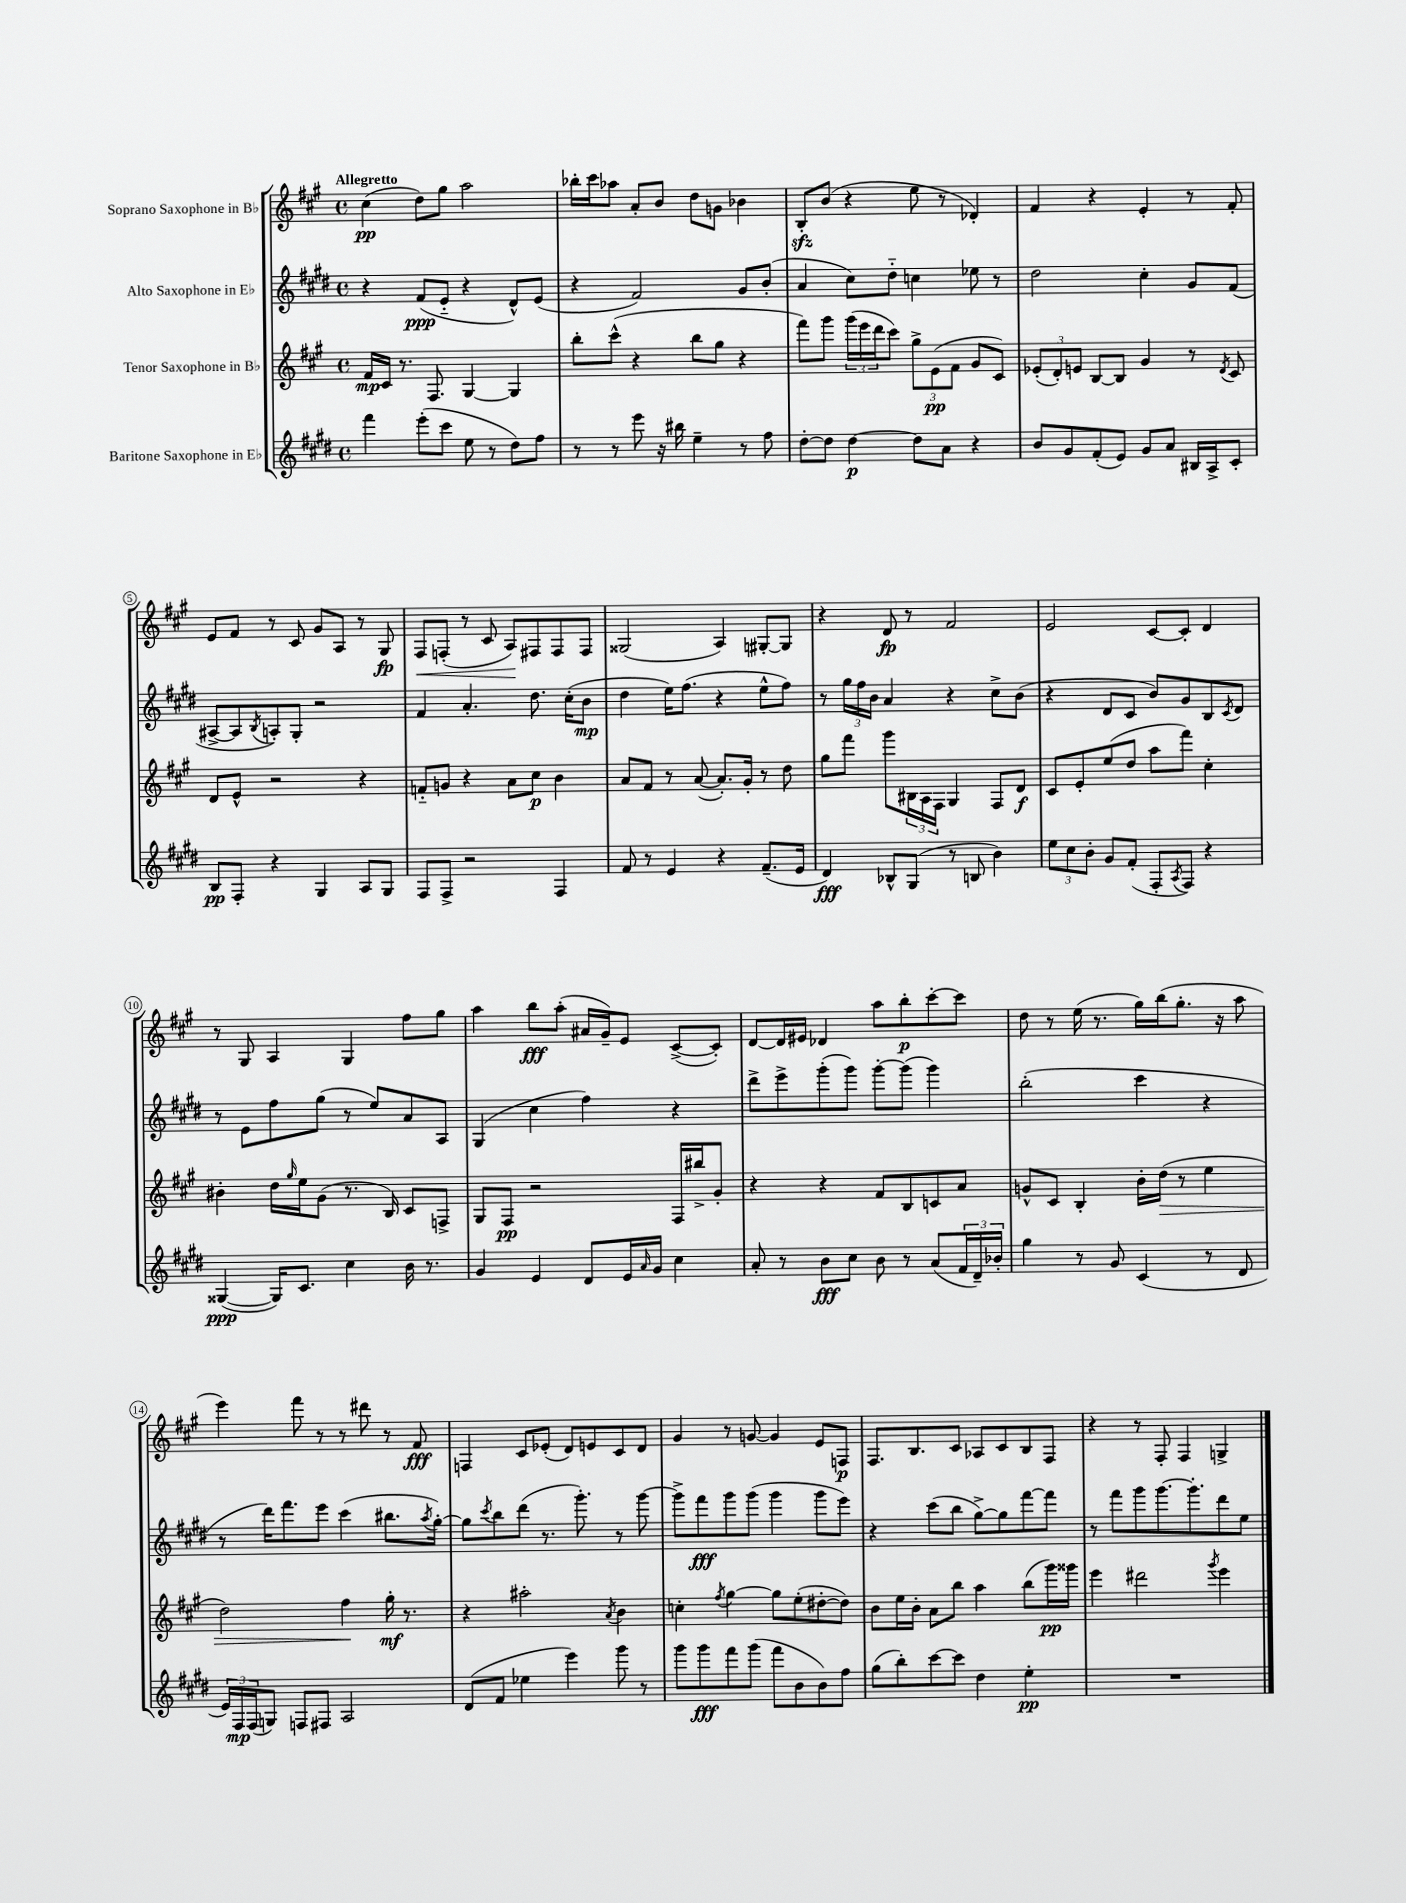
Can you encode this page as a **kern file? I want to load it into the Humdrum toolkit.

**kern	**kern	**kern	**kern
*staff4	*staff3	*staff2	*staff1
*clefG2	*clefG2	*clefG2	*clefG2
*k[f#c#g#d#]	*k[f#c#g#]	*k[f#c#g#d#]	*k[f#c#g#]
*M4/4	*M4/4	*M4/4	*M4/4
*met(c)	*met(c)	*met(c)	*met(c)
4fff#\	16f#/LL	4r	(4cc#\
.	16c#/JJ	.	.
.	8.r	.	.
(8eee'\L	.	(8f#/L	8dd\L)
.	8.F#/	.	.
8ccc#\J	.	8e'~/J	8gg#\J
8ee\	[4G#/	4r	2aa\
8r	.	.	.
8dd#\L)	4G#/]	8d#^^/L)	.
8ff#\J	.	(8e/J	.
=	=	=	=
8r	8bb'\L	4r	16bb-'\LL
.	.	.	16ccc#\J
8r	(8ccc#^^\J	.	8aa-\J
8eee\	4r	2f#/)	8a'/L
16r	.	.	8b/J
16bb#\	.	.	.
4ee~\	8bb\L	.	8dd\L
.	8gg#\J	.	8g\J
8r	4r	8g#/L	4b-\
8ff#\	.	(8b'/J	.
=	=	=	=
[8dd#'\L	8fff#\L)	4a/	8B'/L
8dd#\]J	8ggg#\J	.	(8b/J
[4dd#\	(24ggg#\LL	8cc#\L)	4r
.	24eee\	.	.
.	24ddd\J	.	.
.	8ccc#\J)	8dd#'~\J	.
8dd#\]L	12gg#^\L	4cc\	8ee\
.	(12e\	.	.
8a\J	.	.	8r
.	12f#\J	.	.
4r	8g#/L	8ee-\	4d-'/)
.	8c#/J)	8r	.
=	=	=	=
8b/L	(12e-'/L	2dd#\	4f#/
.	12d'/)	.	.
8g#/	.	.	.
.	12e/J	.	.
(8f#'/	[8B/L	.	4r
8e/J)	8B/]J	.	.
8g#/L	4g#/	4cc#'\	4e'/
8a/J	.	.	.
16B#/LL	8r	8g#/L	8r
16A^/J	.	.	.
.	8qd/	.	.
8c#'/J	8c#/	(8f#/J	8f#'/
=	=	=	=
8B/L	8d/L	[8A#^/L	8e/L
8F#'/J	8e^^/J	8A#/]	8f#/J
.	.	8qB/	.
4r	2r	8A'/)	8r
.	.	8G#'/J	8c#/
4G#/	.	2r	8g#/L
.	.	.	8A/J
8A/L	4r	.	8r
8G#/J	.	.	8G#/
=	=	=	=
8F#/L	8f'~/L	4f#/	8F#/L
8F#^/J	8g/J	.	(8F'/J
2r	4r	4.a'/	8r
.	.	.	8c#/
.	8a\L	.	8A/L)
.	8cc#\J	8.dd#\	8F#/
4F#/	4b\	.	8F#/
.	.	(16cc#'\LK	.
.	.	8b\J	8F#/J
=	=	=	=
8f#/	8a/L	4dd#\	(2G##/
8r	8f#/J	.	.
4e/	8r	16ee\LK)	.
.	.	(8.ff#\J	.
.	([8a/	.	.
4r	8.a'/]L)	4r	4A/)
.	16g#'/Jk	.	.
(8.f#~/L	8r	8ee^^\L	[8G#'/L
.	8dd\	8ff#\J)	8G#/]J
16e/Jk	.	.	.
=	=	=	=
4d#/)	8gg#\L	8r	4r
.	8fff#\J	24gg#\LL	.
.	.	24ff#\	.
.	.	24b\JJ	.
8B-^^/L	8ggg#\L	4a/	8d/
(8G#/J	24B#\L	.	8r
.	24A\	.	.
.	24F#\JJ	.	.
8r	4G#/	4r	2f#/
8B/	.	.	.
4b\)	8F#/L	8cc#^\L	.
.	8d/J	(8b\J	.
=	=	=	=
12ee\L	8c#/L	4r	2e/
12cc#\	.	.	.
.	8e'/	.	.
12b'\J	.	.	.
8g#/L	(8ee/	8d#/L	.
(8f#'/J	8dd/J	8c#/J	.
8F#'/L	8aa\L	8b/L)	[8c#/L
8qA/	.	.	.
8F#/J)	8fff#\J)	8g#/	8c#'/]J
4r	4cc#'\	8B/	4d/
.	.	8qc#/	.
.	.	8d#/J	.
=	=	=	=
([4G##/	4b#'\	8r	8r
.	.	8e\L	8G#/
16G##/]LK)	16dd\LL	8ff#\	4A/
.	16qqgg#/	.	.
8.c#/J	16ee\J	.	.
.	(8g#\J	(8gg#\J	.
4cc#\	8.r	8r	4G#/
.	.	8ee/L)	.
.	16B/)	.	.
16b\	8c#/L	8a/	8ff#\L
8.r	.	.	.
.	8F^/J	8A/J	8gg#\J
=	=	=	=
4g#/	8G#/L	(4G#/	4aa\
.	8F#/J	.	.
4e/	2r	4cc#\	8bb\L
.	.	.	(8aa'\J
8d#/L	.	4ff#\)	16a#/LL
.	.	.	16g#~/J)
16e/L	.	.	8e/J
16qqa/	.	.	.
16g#/JJ	.	.	.
4cc#\	16F#/LL	4r	([8c#^/L
.	16bb#^/J	.	.
.	8g#'/J	.	8c#'/]J)
=	=	=	=
8a'/	4r	8ddd#^\L	[8d/L
8r	.	8eee^\	16d/]L
.	.	.	16e#/JJ
8b\L	4r	(8ggg#'\	4d-/
8cc#\J	.	8ggg#\J)	.
8b\	8f#/L	[8ggg#'\L	8aa\L
8r	8B/	(8ggg#\]J	8bb'\
(8a/L	8c/	4ggg#\)	[8ccc#'\
24f#/L	8a/J	.	8ccc#\]J
24d#~/)	.	.	.
24b-'/JJ	.	.	.
=	=	=	=
4gg#\	8g^^/L	(2bb'\	8dd\
.	8c#/J	.	8r
8r	4B'/	.	(16ee\
.	.	.	8.r
8g#/	.	.	.
(4c#/	16b'\LL	4ccc#\	16gg#\LL)
.	(16dd\JJ	.	(16bb\J
.	8r	.	8.gg#'\J
8r	4ee\	4r	.
.	.	.	16r
8d#/	.	.	8aa\
=	=	=	=
24e/LL)	2dd\)	8r	4eee\)
24F#/	.	.	.
(24F#/J	.	.	.
8G/J)	.	16ddd#\LK)	.
.	.	8.fff#\	.
8F/L	.	.	8fff#\
8F#/J	.	8eee\J	8r
2A/	4ff#\	(4ccc#\	8r
.	.	.	8ddd#\
.	16gg#'\	8.bb#\L	8r
.	8.r	.	.
.	.	.	8f#/
.	.	8qaa/	.
.	.	[16gg#'\Jk)	.
=	=	=	=
(8d#/L	4r	8gg#\]L	4F/
.	.	8qccc#/	.
8f#/J	.	8bb\	.
4ee-\	2aa#'\	(8ddd#\J	8c#/L
.	.	8.r	(8e-'/J
4eee\)	.	.	8d/L)
.	.	8.ggg#'\)	.
.	.	.	8e/
.	8qa/	.	.
8ggg#\	4b\	8r	8c#/
8r	.	[8ggg#\	8d/J
=	=	=	=
8ggg#\L	4cc'\	8ggg#^\]L	4g#/
8ggg#\	.	8fff#\	.
.	8qff#/	.	.
8fff#\	[4gg#\	8ggg#\	8r
(8ggg#\J	.	(8ggg#\J	[8g/
8fff#\L	8gg#\]L	4ggg#\	4g/]
8b\	(8ee'\	.	.
8b\)	[8dd#'\	8ggg#\L	8e/L
8ff#\J	8dd#\]J)	8eee\J)	8F/J
=	=	=	=
(8gg#\L	8b\L	4r	8.F#/L
8bb'\)	16ee\L	.	.
.	16b'\JJ	.	8.B/
[8ccc#\	8a\L	(8ccc#\L	.
8ccc#\]J	8bb\J	8bb\J	8c#/J
4dd#\	4aa\	[8gg#^\L)	8A-/L
.	.	8gg#\]	8c#/
4ee'\	(8bb\L	[8fff#\	8B/
.	16ggg#\L)	8fff#\]J	8F#/J
.	16ggg##\JJ	.	.
=	=	=	=
1r	4eee\	8r	4r
.	.	8fff#\L	.
.	2ddd#\	8ggg#\	8r
.	.	[8.ggg#\	8F#'/
.	.	.	4F#/
.	.	8.ggg#'\]	.
.	8qggg#/	.	.
.	4eee\	8ddd#\	4G^/
.	.	8ee\J	.
==	==	==	==
*-	*-	*-	*-
